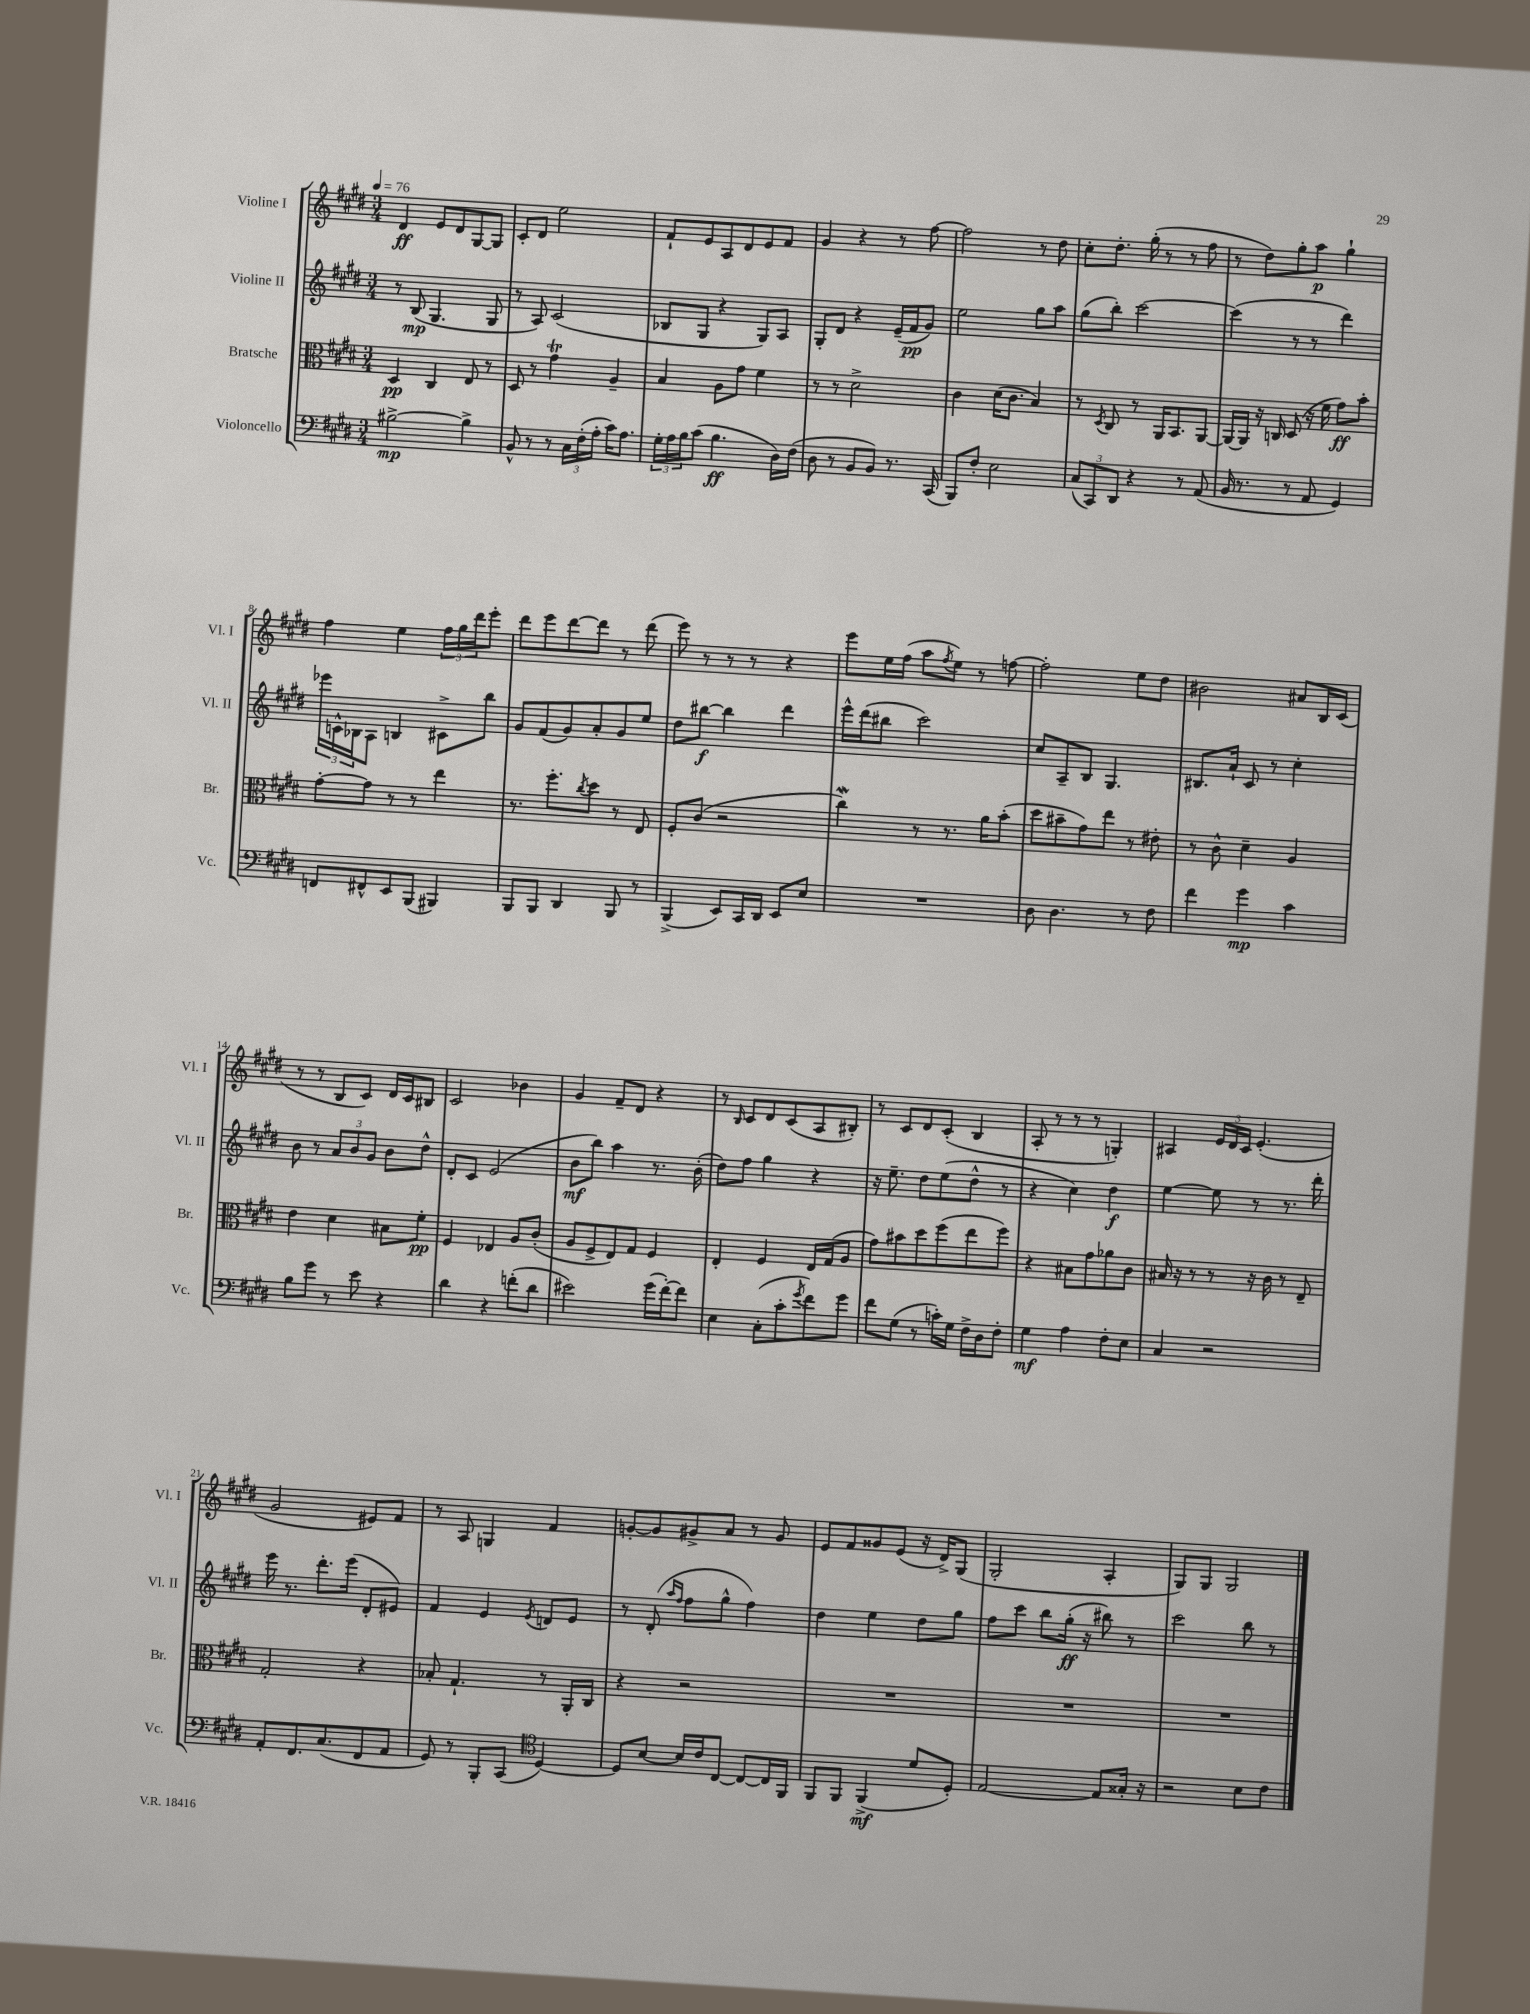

**kern	**dynam	**kern	**dynam	**kern	**dynam	**kern	**dynam
*part4	*part4	*part3	*part3	*part2	*part2	*part1	*part1
*staff4	*staff4	*staff3	*staff3	*staff2	*staff2	*staff1	*staff1
*I"Violoncello	*	*I"Bratsche	*	*I"Violine II	*	*I"Violine I	*
*I'Vc.	*	*I'Br.	*	*I'Vl. II	*	*I'Vl. I	*
*clefF4	*	*clefC3	*	*clefG2	*	*clefG2	*
*k[f#c#g#d#]	*	*k[f#c#g#d#]	*	*k[f#c#g#d#]	*	*k[f#c#g#d#]	*
*M3/4	*	*M3/4	*	*M3/4	*	*M3/4	*
*MM76	*	*MM76	*	*MM76	*	*MM76	*
=1	=1	=1	=1	=1	=1	=1	=1
[2B#X^\	mp	4D#/	pp	8r	.	4d#/	ff
.	.	.	.	(8B/	mp	.	.
.	.	4C#/	.	4.G#/	.	8e/L	.
.	.	.	.	.	.	8d#/	.
4B#^\]	.	8E/	.	.	.	[8G#/	.
.	.	8r	.	8G#/	.	8G#/J]	.
=2	=2	=2	=2	=2	=2	=2	=2
8BB^^/	.	8D#/	.	8r	.	8c#'/L	.
8r	.	8r	.	8A/)	.	8d#/J	.
8r	.	4g#t\	.	(2c#/	.	2ee\	.
24C#\LL	.	.	.	.	.	.	.
(24F#'\	.	.	.	.	.	.	.
24A'\JJ	.	.	.	.	.	.	.
16c#\KL)	.	4A~/	.	.	.	.	.
8.A\J	.	.	.	.	.	.	.
=3	=3	=3	=3	=3	=3	=3	=3
24G#'\LL	.	4B/	.	8B-X/L	.	8f#`/L	.
24A\	.	.	.	.	.	.	.
24B\J	.	.	.	.	.	.	.
(8c#\J	.	.	.	8G#/J	.	8e/	.
4.B\	ff	8A\L	.	4r	.	8A/	.
.	.	8g#\J	.	.	.	8d#/	.
.	.	4f#\	.	8G#/L)	.	8e/	.
16D#\LL)	.	.	.	8A/J	.	8f#/J	.
(16F#\JJ	.	.	.	.	.	.	.
=4	=4	=4	=4	=4	=4	=4	=4
8D#\	.	8r	.	8G#'/L	.	4g#/	.
8r	.	8r	.	8d#/J	.	.	.
8BB/L	.	2d#^\	.	4r	.	4r	.
8BB/J)	.	.	.	.	.	.	.
8.r	.	.	.	(16e~/LL	.	8r	.
.	.	.	.	16f#/J	pp	.	.
.	.	.	.	8g#/J)	.	[8ff#\	.
(16CC#/	.	.	.	.	.	.	.
=5	=5	=5	=5	=5	=5	=5	=5
8BBB/L)	.	4c#\	.	2ee\	.	2ff#\]	.
8F#'/J	.	.	.	.	.	.	.
2E\	.	(16d#\KL	.	.	.	.	.
.	.	8.c#\J	.	.	.	.	.
.	.	4B/)	.	8gg#\L	.	8r	.
.	.	.	.	8aa\J	.	8dd#\	.
=6	=6	=6	=6	=6	=6	=6	=6
(12C#/L	.	8r	.	(8gg#\L	.	8cc#'\L	.
12CC#/)	.	.	.	.	.	.	.
.	.	8qD#/	.	.	.	.	.
.	.	8C#/	.	8bb'\J)	.	8.dd#'\J	.
12DD#/J	.	.	.	.	.	.	.
4r	.	8r	.	[2ccc#\	.	.	.
.	.	.	.	.	.	(16gg#'\	.
.	.	16AA/KL	.	.	.	8r	.
.	.	8.BB/	.	.	.	.	.
8r	.	.	.	.	.	8r	.
(8AA/	.	[8AA/J	.	.	.	8ff#\	.
=7	=7	=7	=7	=7	=7	=7	=7
16BB/	.	16AA/LL_	.	(4ccc#\]	.	8r	.
8.r	.	16AA/JJ]	.	.	.	.	.
.	.	16r	.	.	.	8dd#\L)	.
.	.	16Cn/	.	.	.	.	.
8r	.	(8D#/	.	8r	.	8gg#'\	.
8AA/	.	16r	.	8r	.	8aa\J	p
.	.	16f#\	.	.	.	.	.
4GG#/)	.	8g#\L)	ff	4ddd#\)	.	4gg#`\	.
.	.	8b'\J	.	.	.	.	.
!!LO:LB:g=z
=8	=8	=8	=8	=8	=8	=8	=8
8FFn/L	.	[8g#'\L	.	24eee-X\LL	.	4ff#\	.
.	.	.	.	24cn^^\	.	.	.
.	.	.	.	24B-X\J	.	.	.
8FF#X^^/	.	8g#\J]	.	8A\J	.	.	.
8EE/	.	8r	.	4Bn/	.	4ee\	.
(8BBB/J	.	8r	.	.	.	.	.
4BBB#X/)	.	4ee\	.	8c#X^\L	.	24ff#\LL	.
.	.	.	.	.	.	24gg#\	.
.	.	.	.	.	.	24ddd#\J	.
.	.	.	.	8bb\J	.	8eee'\J	.
=9	=9	=9	=9	=9	=9	=9	=9
8BBB/L	.	8.r	.	8g#/L	.	8ddd#\L	.
8BBB/J	.	.	.	(8f#/	.	8eee\	.
.	.	8.ff#'\L	.	.	.	.	.
4DD#/	.	.	.	8g#/)	.	[8ddd#\	.
.	.	8qcc#/	.	.	.	.	.
.	.	8dd#\J	.	8a'/	.	8ddd#\J]	.
8BBB/	.	8r	.	8g#/	.	8r	.
8r	.	8E/	.	8ee/J	.	(8ddd#\	.
=10	=10	=10	=10	=10	=10	=10	=10
(4BBB^/	.	8F#'/L	.	8dd#\L	.	8eee\)	.
.	.	(8c#/J	.	[8bb#X\J	f	8r	.
8EE/L)	.	2r	.	4bb#\]	.	8r	.
16CC#/L	.	.	.	.	.	8r	.
16DD#/JJ	.	.	.	.	.	.	.
8EE/L	.	.	.	4ddd#\	.	4r	.
8E/J	.	.	.	.	.	.	.
=11	=11	=11	=11	=11	=11	=11	=11
2.r	.	4cc#W\)	.	16eee^^\LL	.	8eee\L	.
.	.	.	.	(16ddd#\J	.	.	.
.	.	.	.	8bb#X\J	.	16ee\L	.
.	.	.	.	.	.	(16ff#\JJ	.
.	.	8r	.	2ccc#\)	.	8aa\L	.
.	.	.	.	.	.	8qff#/	.
.	.	8.r	.	.	.	8ee\J)	.
.	.	.	.	.	.	8r	.
.	.	16a\KL	.	.	.	.	.
.	.	(8b'\J	.	.	.	[8ffn\	.
=12	=12	=12	=12	=12	=12	=12	=12
8D#\	.	8dd#\L	.	8cc#/L	.	2ff'\]	.
4.D#\	.	8b#X~\	.	8A~/	.	.	.
.	.	8g#\)	.	8B/J	.	.	.
.	.	8ee\J	.	4.G#/	.	.	.
8r	.	8r	.	.	.	8ee\L	.
8F#\	.	8e#X'\	.	.	.	8dd#\J	.
=13	=13	=13	=13	=13	=13	=13	=13
4f#\	.	8r	.	8.B#X/L	.	2b#X\	.
.	.	8c#^^\	.	.	.	.	.
.	.	.	.	16a`/Jk	.	.	.
4g#\	mp	4d#~\	.	8c#/	.	.	.
.	.	.	.	8r	.	.	.
4c#\	.	4A/	.	4cc#'\	.	8a#X/L	.
.	.	.	.	.	.	16B/L	.
.	.	.	.	.	.	(16c#/JJ	.
!!LO:LB:g=z
=14	=14	=14	=14	=14	=14	=14	=14
8B\L	.	4e\	.	8b\	.	8r	.
8g#\J	.	.	.	8r	.	8r	.
8r	.	4d#\	.	12a/L	.	8B/L	.
.	.	.	.	12b/	.	.	.
8e\	.	.	.	.	.	8c#/J)	.
.	.	.	.	12g#/J	.	.	.
4r	.	8B#X\L	.	8b\L	.	16d#/LL	.
.	.	.	.	.	.	16c#/J	.
.	.	8f#'\J	pp	8dd#^^\J	.	8B#X/J	.
=15	=15	=15	=15	=15	=15	=15	=15
4d#\	.	4F#/	.	8d#'/L	.	2c#/	.
.	.	.	.	8c#/J	.	.	.
4r	.	4E-X/	.	(2e/	.	.	.
(8fn'\L	.	8A/L	.	.	.	4b-X\	.
8d#\J	.	(8c#'/J	.	.	.	.	.
=16	=16	=16	=16	=16	=16	=16	=16
2e#X\)	.	8A/L	.	8b\L	mf	4g#/	.
.	.	8F#^/	.	8bb\J)	.	.	.
.	.	8E/)	.	4aa\	.	8f#~/L	.
.	.	8G#/J	.	.	.	8d#/J	.
(16g#\LL	.	4F#/	.	8.r	.	4r	.
[16f#'\J)	.	.	.	.	.	.	.
8f#\J]	.	.	.	.	.	.	.
.	.	.	.	(16b'\	.	.	.
=17	=17	=17	=17	=17	=17	=17	=17
4E\	.	4E'/	.	8dd#\L)	.	8r	.
.	.	.	.	.	.	16qqB/	.
.	.	.	.	8ff#\J	.	8c#/L	.
(8C#'\L	.	4F#/	.	4gg#\	.	8d#/	.
8c#'\	.	.	.	.	.	(8c#/	.
8qg#/	.	.	.	.	.	.	.
8f#\)	.	16E/LL	.	4r	.	8A/	.
.	.	(16G#/J	.	.	.	.	.
8g#\J	.	8A/J	.	.	.	8B#X'/J)	.
=18	=18	=18	=18	=18	=18	=18	=18
8f#\L	.	8g#\L)	.	16r	.	8r	.
.	.	.	.	8.ee~\	.	.	.
(8G#\J	.	8b#X\	.	.	.	8c#/L	.
8r	.	8dd#\	.	8dd#\L	.	8d#/	.
16cn'\LL)	.	(8ff#\	.	(8ee\	.	(8c#'/J	.
16G#\JJ	.	.	.	.	.	.	.
16F#^\LL	.	8ee\	.	8dd#^^\J	.	4B/	.
16D#\J	.	.	.	.	.	.	.
8F#'\J	.	8ff#\J)	.	8r	.	.	.
=19	=19	=19	=19	=19	=19	=19	=19
4G#\	mf	4r	.	4r	.	8A'/	.
.	.	.	.	.	.	8r	.
4A\	.	8B#X\L	.	4cc#\)	.	8r	.
.	.	8g#\	.	.	.	8r	.
8F#'\L	.	8a-X\	.	4dd#\	f	4Gn'/)	.
8E\J	.	8c#\J	.	.	.	.	.
=20	=20	=20	=20	=20	=20	=20	=20
4C#/	.	16B#X/	.	[4ee\	.	4A#X/	.
.	.	16r	.	.	.	.	.
.	.	8r	.	.	.	.	.
2r	.	8r	.	8ee\]	.	24e/LL	.
.	.	.	.	.	.	24d#/	.
.	.	.	.	.	.	24c#/JJ	.
.	.	16r	.	8r	.	(4.e'/	.
.	.	16c#\	.	.	.	.	.
.	.	8r	.	8.r	.	.	.
.	.	8E~/	.	.	.	.	.
.	.	.	.	16ddd#'\	.	.	.
!!LO:LB:g=z
=21	=21	=21	=21	=21	=21	=21	=21
8AA'/L	.	2G#'/	.	16eee\	.	2g#/	.
.	.	.	.	8.r	.	.	.
8.FF#/	.	.	.	.	.	.	.
.	.	.	.	8.ddd#'\L	.	.	.
(8.C#/	.	.	.	.	.	.	.
.	.	.	.	(16eee\Jk	.	.	.
8FF#/	.	4r	.	8d#'/L	.	8e#X/L)	.
8AA/J	.	.	.	8e#X/J)	.	8f#/J	.
=22	=22	=22	=22	=22	=22	=22	=22
8GG#/)	.	8B-X'/	.	4f#/	.	8r	.
8r	.	4.G#`/	.	.	.	8A/	.
8BBB'/L	.	.	.	4e/	.	4Gn/	.
(8CC#/J	.	.	.	.	.	.	.
*clefC4	*	*	*	*	*	*	*
.	.	.	.	8qe/	.	.	.
[4D#/)	.	8r	.	8dn/L	.	4f#/	.
.	.	16AA'/LL	.	8e/J	.	.	.
.	.	16C#/JJ	.	.	.	.	.
=23	=23	=23	=23	=23	=23	=23	=23
8D#/L]	.	4r	.	8r	.	[8gn'/L	.
[8B/J	.	.	.	(8d#'/	.	8g/]	.
.	.	.	.	16qqaa/LL	.	.	.
.	.	.	.	16qqff#/JJ	.	.	.
16B/LL]	.	2r	.	8ff#\L	.	8g#X^/	.
16c#/J	.	.	.	.	.	.	.
[8C#/J	.	.	.	8gg#^^\J	.	8a/J	.
8C#/L_	.	.	.	4ff#\)	.	8r	.
16C#/L]	.	.	.	.	.	8g#/	.
16FF#/JJ	.	.	.	.	.	.	.
=24	=24	=24	=24	=24	=24	=24	=24
8FF#/L	.	2.r	.	4dd#\	.	8e/L	.
8FF#/J	.	.	.	.	.	8f#/	.
(4FF#^/	mf	.	.	4ee\	.	8g##X/	.
.	.	.	.	.	.	(8e/J	.
8d#/L	.	.	.	8dd#\L	.	16r	.
.	.	.	.	.	.	16d#^/KL)	.
8D#'/J)	.	.	.	8gg#\J	.	(8G#/J	.
=25	=25	=25	=25	=25	=25	=25	=25
[2E/	.	2.r	.	8ff#\L	.	2G#'/	.
.	.	.	.	8ccc#\J	.	.	.
.	.	.	.	8bb\L	.	.	.
.	.	.	.	(16gg#'\Jk	ff	.	.
.	.	.	.	16r	.	.	.
8E/L]	.	.	.	8bb#X\)	.	4A'/	.
16G##X'/Jk	.	.	.	8r	.	.	.
16r	.	.	.	.	.	.	.
=26	=26	=26	=26	=26	=26	=26	=26
2r	.	2.r	.	2ccc#\	.	8G#/L)	.
.	.	.	.	.	.	8G#/J	.
.	.	.	.	.	.	2G#/	.
8B\L	.	.	.	8bb\	.	.	.
8c#\J	.	.	.	8r	.	.	.
==	==	==	==	==	==	==	==
*-	*-	*-	*-	*-	*-	*-	*-
